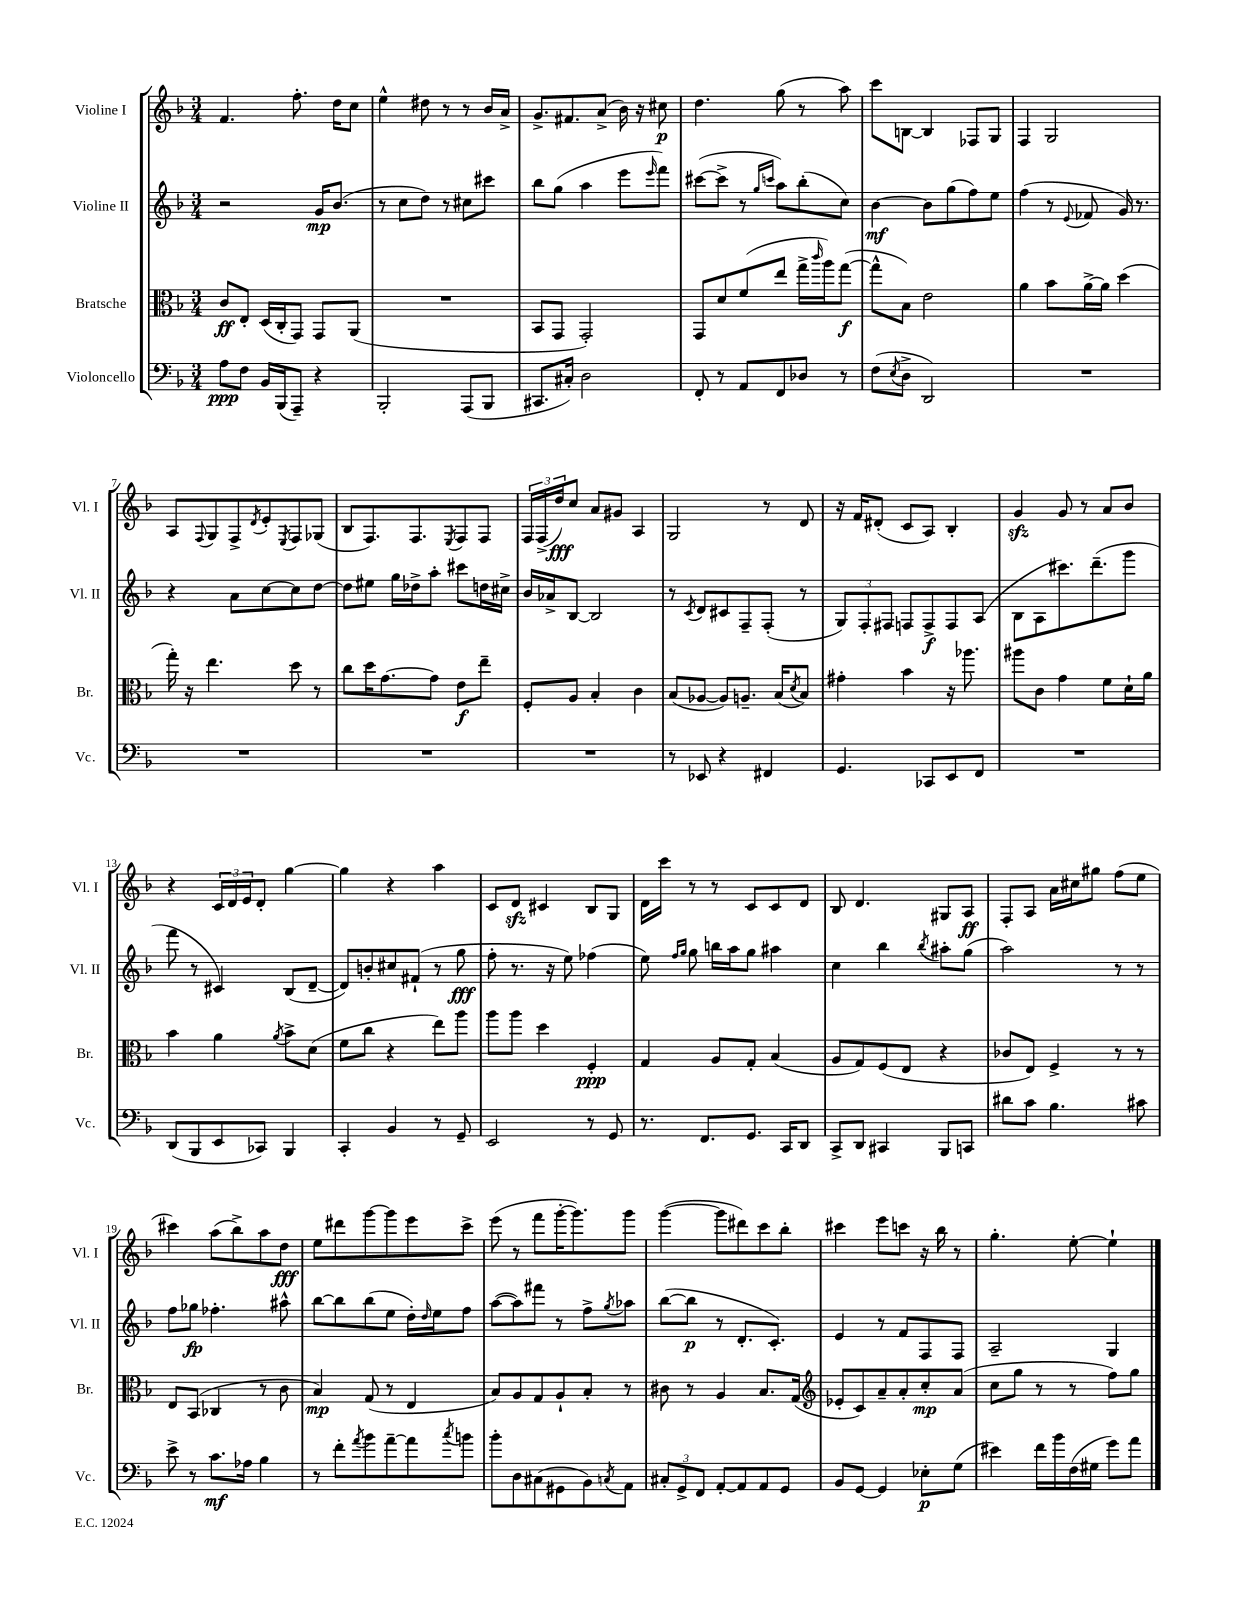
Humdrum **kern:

**kern	**dynam	**kern	**dynam	**kern	**dynam	**kern	**dynam
*part4	*part4	*part3	*part3	*part2	*part2	*part1	*part1
*staff4	*staff4	*staff3	*staff3	*staff2	*staff2	*staff1	*staff1
*I"Violoncello	*	*I"Bratsche	*	*I"Violine II	*	*I"Violine I	*
*I'Vc.	*	*I'Br.	*	*I'Vl. II	*	*I'Vl. I	*
*clefF4	*	*clefC3	*	*clefG2	*	*clefG2	*
*k[b-]	*	*k[b-]	*	*k[b-]	*	*k[b-]	*
*M3/4	*	*M3/4	*	*M3/4	*	*M3/4	*
=1	=1	=1	=1	=1	=1	=1	=1
8A\L	ppp	8c/L	ff	2r	.	4.f/	.
8F\J	.	8E'/J	.	.	.	.	.
16BB-/LL	.	(16D/LL	.	.	.	.	.
(16BBB-/J	.	16C'/J	.	.	.	.	.
8AAA~/J)	.	8GG/J)	.	.	.	8.ff'\	.
4r	.	8GG/L	.	16g/KL	mp	.	.
.	.	.	.	(8.b-/J	.	16dd\KL	.
.	.	(8AA/J	.	.	.	8cc\J	.
=2	=2	=2	=2	=2	=2	=2	=2
2BBB-'/	.	2.r	.	8r	.	4ee^^\	.
.	.	.	.	8cc\L	.	.	.
.	.	.	.	8dd\J)	.	8dd#X\	.
.	.	.	.	8r	.	8r	.
(8AAA/L	.	.	.	8cc#X\L	.	8r	.
8BBB-/J	.	.	.	8ccc#X\J	.	16b-/LL	.
.	.	.	.	.	.	16a^/JJ	.
=3	=3	=3	=3	=3	=3	=3	=3
8.CC#X/L	.	8BB-/L	.	8bb-\L	.	8.g^/L	.
.	.	8GG/J	.	(8gg\J	.	.	.
16C#X'/Jk)	.	.	.	.	.	8.f#X/	.
2D\	.	2GG'/)	.	4aa\	.	.	.
.	.	.	.	.	.	(8a^/J	.
.	.	.	.	8eee\L	.	16b-\)	.
.	.	.	.	.	.	16r	.
.	.	.	.	16qqeee/	.	.	.
.	.	.	.	8fff\J)	.	8cc#X\	p
=4	=4	=4	=4	=4	=4	=4	=4
8FF'/	.	8GG/L	.	([8ccc#X\L	.	4.dd\	.
8r	.	8d/	.	8ccc#^\J]	.	.	.
8AA/L	.	(8f/	.	8r	.	.	.
.	.	.	.	16qqgg/LL	.	.	.
.	.	.	.	16qqcccn/JJ	.	.	.
8FF/	.	8ee/J	.	8aa\L)	.	(8gg\	.
8D-X/J	.	16gg^\LL	.	(8bb-'\	.	8r	.
.	.	16qqccc/	.	.	.	.	.
.	.	16aa\J)	.	.	.	.	.
8r	.	([8gg\J	f	8cc\J)	.	8aa\)	.
=5	=5	=5	=5	=5	=5	=5	=5
(8F\L	.	8gg^^\L]	.	[4b-\	mf	8ccc\L	.
8qE/	.	.	.	.	.	.	.
8D^\J	.	8B-\J)	.	.	.	[8Bn\J	.
2DD/)	.	2e\	.	8b-\L]	.	4B/]	.
.	.	.	.	(8gg\	.	.	.
.	.	.	.	8ff\)	.	8F-X/L	.
.	.	.	.	8ee\J	.	8G/J	.
=6	=6	=6	=6	=6	=6	=6	=6
2.r	.	4a\	.	(4ff\	.	4F/	.
.	.	8b-\L	.	8r	.	2G/	.
.	.	.	.	8qqe/	.	.	.
.	.	[16a^\L	.	8f-X/	.	.	.
.	.	16a\JJ]	.	.	.	.	.
.	.	(4dd\	.	16g/)	.	.	.
.	.	.	.	8.r	.	.	.
!!LO:LB:g=z
=7	=7	=7	=7	=7	=7	=7	=7
2.r	.	16gg'\)	.	4r	.	8A/L	.
.	.	16r	.	.	.	.	.
.	.	.	.	.	.	8qqF/	.
.	.	4.ee\	.	.	.	8G/	.
.	.	.	.	8a\L	.	8F^/	.
.	.	.	.	.	.	8qd/	.
.	.	.	.	[8cc\	.	8e'/	.
.	.	.	.	.	.	8qE/	.
.	.	8dd\	.	8cc\]	.	8F/	.
.	.	8r	.	[8dd\J	.	(8G-X/J	.
=8	=8	=8	=8	=8	=8	=8	=8
2.r	.	8cc\L	.	8dd\L]	.	8B-/L	.
.	.	16dd\K	.	8ee#X\J	.	8.F/)	.
.	.	[8.g\	.	.	.	.	.
.	.	.	.	16gg\LL	.	.	.
.	.	.	.	16dd-X^\J	.	8.F/	.
.	.	8g\J]	.	8aa'\J	.	.	.
.	.	.	.	.	.	8qE/	.
.	.	8e\L	f	8ccc#X\L	.	8F/	.
.	.	8ee~\J	.	16ddn\L	.	8F/J	.
.	.	.	.	16cc#X^\JJ	.	.	.
=9	=9	=9	=9	=9	=9	=9	=9
2.r	.	8F'/L	.	16b-/LL	.	24F/LL	.
.	.	.	.	.	.	(24F^/	.
.	.	.	.	16a-X^/J	.	.	.
.	.	.	.	.	.	24dd/J)	fff
.	.	8A/J	.	[8B-/J	.	8cc/J	.
.	.	4B-'/	.	2B-/]	.	8a/L	.
.	.	.	.	.	.	8g#X/J	.
.	.	4c\	.	.	.	4A/	.
=10	=10	=10	=10	=10	=10	=10	=10
8r	.	(8B-/L	.	8r	.	2G/	.
.	.	.	.	8qc/	.	.	.
8EE-X/	.	[8A-X/J	.	8d/L	.	.	.
4r	.	8A-/L])	.	8c#X/	.	.	.
.	.	8.An~/J	.	8F~/	.	.	.
4FF#X/	.	.	.	(8F'/J	.	8r	.
.	.	(16B-/KL	.	.	.	.	.
.	.	8qd/	.	.	.	.	.
.	.	8B-/J)	.	8r	.	8d/	.
=11	=11	=11	=11	=11	=11	=11	=11
4.GG/	.	4g#X'\	.	12G/L)	.	16r	.
.	.	.	.	.	.	16f/KL	.
.	.	.	.	12F'/	.	.	.
.	.	.	.	.	.	(8d#X'/J	.
.	.	.	.	12F#X/J	.	.	.
.	.	4b-\	.	8Fn/L	.	8c/L	.
8CC-X/L	.	.	.	8F^/	f	8A/J)	.
8EE/	.	16r	.	8F/	.	4B-'/	.
.	.	8.aa-X\	.	.	.	.	.
8FF/J	.	.	.	(8A/J	.	.	.
=12	=12	=12	=12	=12	=12	=12	=12
2.r	.	8aa#X\L	.	8B-\L	.	4gzz/	.
.	.	8c\J	.	8A\	.	.	.
.	.	4g\	.	8.ccc#X\)	.	8g/	.
.	.	.	.	.	.	8r	.
.	.	.	.	(8.ddd~\	.	.	.
.	.	8f\L	.	.	.	8a/L	.
.	.	16d`\L	.	8ggg\J	.	8b-/J	.
.	.	16a\JJ	.	.	.	.	.
!!LO:LB:g=z
=13	=13	=13	=13	=13	=13	=13	=13
(8DD/L	.	4b-\	.	8fff\	.	4r	.
8BBB-/	.	.	.	8r	.	.	.
8EE/	.	4a\	.	4c#X/)	.	24c/LL	.
.	.	.	.	.	.	24d/	.
.	.	.	.	.	.	24e/J	.
8CC-X/J)	.	.	.	.	.	8d'/J	.
.	.	8qa/	.	.	.	.	.
4BBB-/	.	8b-^\L	.	(8B-/L	.	[4gg\	.
.	.	(8d\J	.	[8d~/J	.	.	.
=14	=14	=14	=14	=14	=14	=14	=14
4CC'/	.	8f\L	.	8d/L])	.	4gg\]	.
.	.	8cc\J	.	8bn'/	.	.	.
4BB-/	.	4r	.	8cc#X/	.	4r	.
.	.	.	.	(8f#X`/J	.	.	.
8r	.	8ee\L)	.	8r	.	4aa\	.
8GG~/	.	8aa\J	.	8gg\	fff	.	.
=15	=15	=15	=15	=15	=15	=15	=15
2EE/	.	8aa\L	.	8ff'\	.	8c/L	.
.	.	8aa\J	.	8.r	.	8dzz/J	.
.	.	4dd\	.	.	.	4c#X/	.
.	.	.	.	16r	.	.	.
.	.	.	.	8ee\)	.	.	.
8r	.	4F'/	ppp	(4ff-X\	.	8B-/L	.
8GG/	.	.	.	.	.	8G/J	.
=16	=16	=16	=16	=16	=16	=16	=16
8.r	.	4G/	.	8ee\)	.	16d\LL	.
.	.	.	.	.	.	16ccc\JJ	.
.	.	.	.	16qqff/LL	.	.	.
.	.	.	.	16qqgg/JJ	.	.	.
.	.	.	.	8gg\	.	8r	.
8.FF/L	.	.	.	.	.	.	.
.	.	8A/L	.	16bbn\LL	.	8r	.
.	.	.	.	16aa\J	.	.	.
8.GG/J	.	8G'/J	.	8gg\J	.	8c/L	.
.	.	(4B-/	.	4aa#X\	.	8c/	.
16CC/KL	.	.	.	.	.	.	.
8DD/J	.	.	.	.	.	8d/J	.
=17	=17	=17	=17	=17	=17	=17	=17
8CC^/L	.	8A/L	.	4cc\	.	8B-/	.
8DD/J	.	8G/)	.	.	.	4.d/	.
4CC#X/	.	(8F/	.	4bb-\	.	.	.
.	.	8E/J	.	.	.	.	.
.	.	.	.	8qbb-/	.	.	.
8BBB-/L	.	4r	.	8aa#X'\L	.	8G#X/L	.
8CCn/J	.	.	.	(8gg\J	.	8A/J	ff
=18	=18	=18	=18	=18	=18	=18	=18
8d#X\L	.	8c-X/L	.	2aa\)	.	8F'/L	.
8c\J	.	8E/J)	.	.	.	8A/J	.
4.B-\	.	4F^/	.	.	.	16a\LL	.
.	.	.	.	.	.	16cc#X\J	.
.	.	.	.	.	.	8gg#X\J	.
.	.	8r	.	8r	.	(8ff\L	.
8c#X\	.	8r	.	8r	.	8ee\J	.
!!LO:LB:g=z
=19	=19	=19	=19	=19	=19	=19	=19
8e^\	.	8E/L	.	8ff\L	.	4ccc#X\)	.
8r	.	(8BB-/J	.	8gg-X\J	fp	.	.
8.c\L	mf	4C-X/	.	4.ff-X'\	.	(8aa\L	.
.	.	.	.	.	.	8bb-^\)	.
16A-X\Jk	.	.	.	.	.	.	.
4B-\	.	8r	.	.	.	8aa\	.
.	.	8c\	.	8aa#X^^\	.	8dd\J	fff
=20	=20	=20	=20	=20	=20	=20	=20
8r	.	4B-/)	mp	[8bb-\L	.	8ee\L	.
8f'\L	.	.	.	8bb-\]	.	8ddd#X\	.
8qa/	.	.	.	.	.	.	.
8b-\	.	(8G/	.	(8bb-\	.	[8ggg\	.
[8a~\	.	8r	.	8ee\J	.	8ggg\]	.
8a\]	.	4E/	.	16dd'\LL)	.	8eee\	.
.	.	.	.	16qqdd/	.	.	.
.	.	.	.	16ee\J	.	.	.
8qcc/	.	.	.	.	.	.	.
8bn\J	.	.	.	8ff\J	.	8ccc^\J	.
=21	=21	=21	=21	=21	=21	=21	=21
8b-'\L	.	8B-/L)	.	([8aa\L	.	(8eee\	.
8D\	.	8A/	.	8aa\])	.	8r	.
(8C#X\	.	8G/	.	8fff#X\J	.	8fff\L	.
8GG#X\	.	8A`/	.	8r	.	[16ggg'\K	.
.	.	.	.	.	.	8.ggg\])	.
8BB-\)	.	8B-'/J	.	8ff^\L	.	.	.
8qCn/	.	.	.	8qgg/	.	.	.
8AA\J	.	8r	.	8aa-X\J	.	8ggg\J	.
=22	=22	=22	=22	=22	=22	=22	=22
12C#X'/L	.	8c#X\	.	([8bb-\L	.	([4ggg\	.
12GG^/	.	.	.	.	.	.	.
.	.	8r	.	8bb-\J]	p	.	.
12FF/J	.	.	.	.	.	.	.
[8AA'/L	.	4A/	.	8r	.	8ggg\L]	.
8AA/]	.	.	.	8.d'/L	.	8ddd#X\)	.
8AA/	.	8.B-/L	.	.	.	8ccc\	.
.	.	.	.	8.c'/J)	.	.	.
8GG/J	.	.	.	.	.	8bb-'\J	.
.	.	(16G/Jk	.	.	.	.	.
=23	=23	=23	=23	=23	=23	=23	=23
*	*	*clefG2	*	*	*	*	*
8BB-/L	.	8e-X'/L	.	4e/	.	4ccc#X\	.
[8GG/J	.	8c/)	.	.	.	.	.
4GG/]	.	8a~/	.	8r	.	8eee\L	.
.	.	8a'/	.	8f/L	.	8cccn\J	.
8E-X'\L	p	8cc'/	mp	8F/	.	16r	.
.	.	.	.	.	.	16bb-\	.
(8G\J	.	(8a/J	.	8F/J	.	8r	.
=24	=24	=24	=24	=24	=24	=24	=24
4e#X\)	.	8cc\L	.	2A~/	.	4.gg'\	.
.	.	8gg\J	.	.	.	.	.
16f\LL	.	8r	.	.	.	.	.
16b-\	.	.	.	.	.	.	.
(16F\	.	8r	.	.	.	[8ee'\	.
16G#X\JJ	.	.	.	.	.	.	.
8g\L)	.	8ff\L)	.	4G/	.	4ee`\]	.
8a\J	.	8gg\J	.	.	.	.	.
==	==	==	==	==	==	==	==
*-	*-	*-	*-	*-	*-	*-	*-
